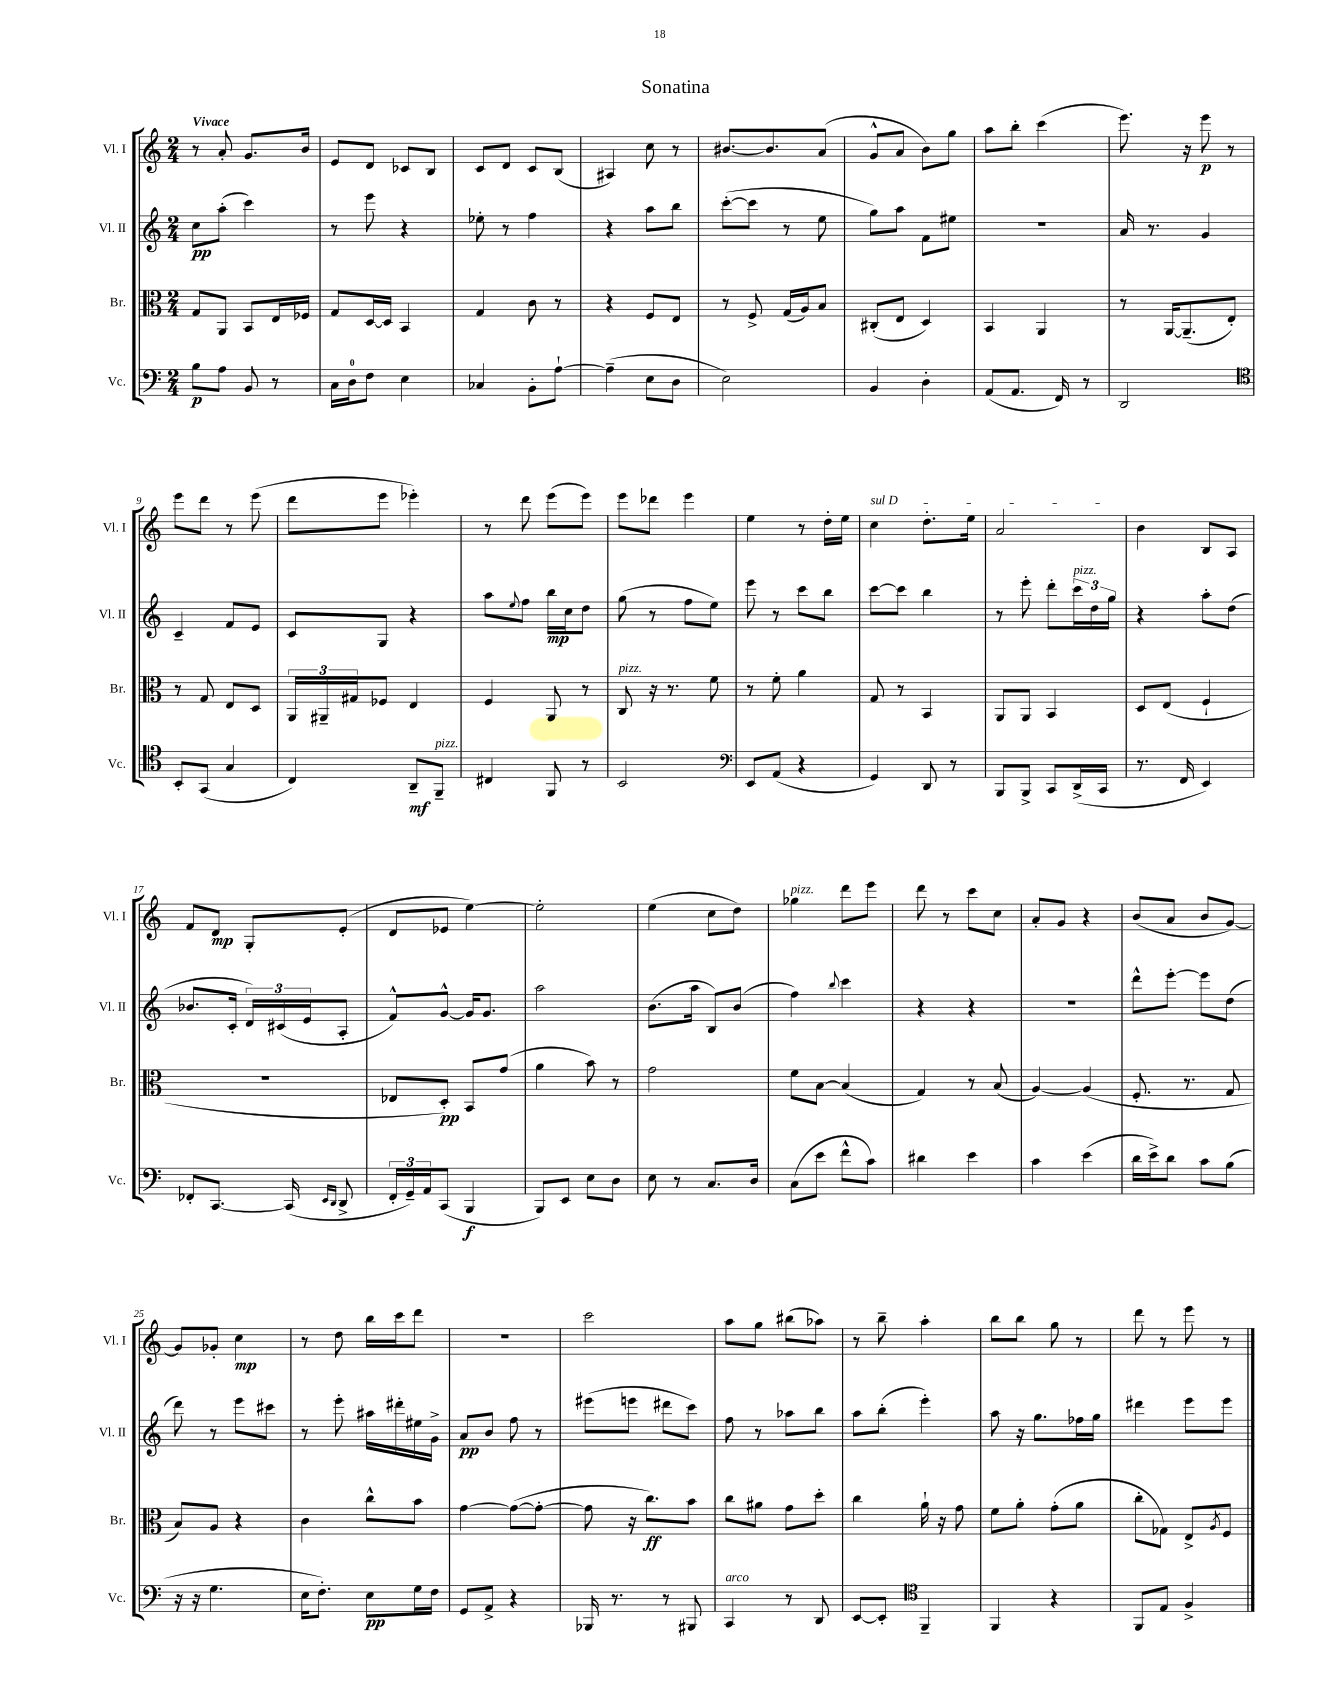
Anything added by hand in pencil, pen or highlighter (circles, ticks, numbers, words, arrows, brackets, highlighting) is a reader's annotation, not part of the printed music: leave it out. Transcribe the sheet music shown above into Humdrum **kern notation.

**kern	**dynam	**kern	**dynam	**kern	**dynam	**kern	**dynam
*part4	*part4	*part3	*part3	*part2	*part2	*part1	*part1
*staff4	*staff4	*staff3	*staff3	*staff2	*staff2	*staff1	*staff1
*I"Vc.	*	*I"Br.	*	*I"Vl. II	*	*I"Vl. I	*
*I'Vc.	*	*I'Br.	*	*I'Vl. II	*	*I'Vl. I	*
*clefF4	*	*clefC3	*	*clefG2	*	*clefG2	*
*k[]	*	*k[]	*	*k[]	*	*k[]	*
*M2/4	*	*M2/4	*	*M2/4	*	*M2/4	*
=1	=1	=1	=1	=1	=1	=1	=1
!	!	!	!	!	!	!LO:TX:a:B:t=Vivace	!
8B\L	p	8G/L	.	8cc\L	pp	8r	.
8A\J	.	8AA/J	.	(8aa'\J	.	8a'/	.
8BB/	.	8BB/L	.	4ccc\)	.	8.g/L	.
8r	.	16E/L	.	.	.	.	.
.	.	16F-X/JJ	.	.	.	16b/Jk	.
=2	=2	=2	=2	=2	=2	=2	=2
16C\LL	.	8G/L	.	8r	.	8e/L	.
16D\J	.	.	.	.	.	.	.
8F\J	.	[16D/L	.	8eee\	.	8d/J	.
.	.	16D/JJ]	.	.	.	.	.
4E\	.	4BB/	.	4r	.	8c-X/L	.
.	.	.	.	.	.	8B/J	.
=3	=3	=3	=3	=3	=3	=3	=3
4C-X/	.	4G/	.	8ee-X'\	.	8c/L	.
.	.	.	.	8r	.	8d/J	.
8BB'\L	.	8c\	.	4ff\	.	8c/L	.
[8A`\J	.	8r	.	.	.	(8B/J	.
=4	=4	=4	=4	=4	=4	=4	=4
(4A~\]	.	4r	.	4r	.	4A#X/)	.
8E\L	.	8F/L	.	8aa\L	.	8cc\	.
8D\J	.	8E/J	.	8bb\J	.	8r	.
=5	=5	=5	=5	=5	=5	=5	=5
2E\)	.	8r	.	([8ccc'\L	.	[8.b#X/L	.
.	.	8F^/	.	8ccc\J]	.	.	.
.	.	.	.	.	.	8.b#/]	.
.	.	(16G/LL	.	8r	.	.	.
.	.	16A/J)	.	.	.	.	.
.	.	8B/J	.	8ee\	.	(8a/J	.
=6	=6	=6	=6	=6	=6	=6	=6
4BB/	.	(8C#X'/L	.	8gg\L)	.	8g^^/L	.
.	.	8E/J	.	8aa\J	.	8a/J	.
4D'\	.	4D/)	.	8f\L	.	8b\L)	.
.	.	.	.	8ee#X\J	.	8gg\J	.
=7	=7	=7	=7	=7	=7	=7	=7
(8AA/L	.	4BB/	.	2r	.	8aa\L	.
8.AA/J	.	.	.	.	.	8bb'\J	.
.	.	4AA/	.	.	.	(4ccc\	.
16FF/)	.	.	.	.	.	.	.
8r	.	.	.	.	.	.	.
=8	=8	=8	=8	=8	=8	=8	=8
2DD/	.	8r	.	16a/	.	8.eee\)	.
.	.	.	.	8.r	.	.	.
.	.	[16AA/KL	.	.	.	.	.
.	.	(8.AA~/]	.	.	.	16r	.
.	.	.	.	4g/	.	8eee\	p
.	.	8E'/J)	.	.	.	8r	.
!!LO:LB:g=z
=9	=9	=9	=9	=9	=9	=9	=9
*clefC4	*	*	*	*	*	*	*
8BB'/L	.	8r	.	4c~/	.	8eee\L	.
(8GG/J	.	8G/	.	.	.	8ddd\J	.
4G/	.	8E/L	.	8f/L	.	8r	.
.	.	8D/J	.	8e/J	.	(8eee\	.
=10	=10	=10	=10	=10	=10	=10	=10
4C/)	.	24AA/LL	.	8c/L	.	8ddd\L	.
.	.	24AA#X~/	.	.	.	.	.
.	.	24G#X/J	.	.	.	.	.
.	.	8F-X/J	.	8G/J	.	8eee\J	.
8AA~/L	mf	4E/	.	4r	.	4eee-X'\)	.
!LO:TX:a:i:t=pizz.	!	!	!	!	!	!	!
8FF~/J	.	.	.	.	.	.	.
=11	=11	=11	=11	=11	=11	=11	=11
4C#X/	.	4F/	.	8aa\L	.	8r	.
.	.	.	.	8qqee/	.	.	.
.	.	.	.	8ff\J	.	8ddd\	.
8FF/	.	8AA/	.	16bb\LL	mp	(8eee\L	.
.	.	.	.	16cc\J	.	.	.
8r	.	8r	.	8dd\J	.	8eee\J)	.
=12	=12	=12	=12	=12	=12	=12	=12
!	!	!LO:TX:a:i:t=pizz.	!	!	!	!	!
2BB/	.	8C/	.	(8gg\	.	8eee\L	.
.	.	16r	.	8r	.	8ddd-X\J	.
.	.	8.r	.	.	.	.	.
.	.	.	.	8ff\L	.	4eee\	.
.	.	8f\	.	8ee\J)	.	.	.
=13	=13	=13	=13	=13	=13	=13	=13
*clefF4	*	*	*	*	*	*	*
8EE/L	.	8r	.	8eee\	.	4ee\	.
(8AA/J	.	8f'\	.	8r	.	.	.
4r	.	4a\	.	8ccc\L	.	8r	.
.	.	.	.	8bb\J	.	16dd'\LL	.
.	.	.	.	.	.	16ee\JJ	.
=14	=14	=14	=14	=14	=14	=14	=14
!	!	!	!	!	!	!LO:TX:a:i:t=sul D	!
4GG/)	.	8G/	.	[8ccc\L	.	4cc\	.
.	.	8r	.	8ccc\J]	.	.	.
8DD/	.	4BB/	.	4bb\	.	8.dd'\L	.
8r	.	.	.	.	.	.	.
.	.	.	.	.	.	16ee\Jk	.
=15	=15	=15	=15	=15	=15	=15	=15
8BBB/L	.	8AA/L	.	8r	.	2a/	.
8BBB^/J	.	8AA/J	.	8eee'\	.	.	.
8CC/L	.	4BB/	.	8ddd'\L	.	.	.
!	!	!	!	!LO:TX:a:i:t=pizz.	!	!	!
(16DD^/L	.	.	.	24ccc\L	.	.	.
.	.	.	.	24dd\	.	.	.
16CC/JJ	.	.	.	.	.	.	.
.	.	.	.	24gg\JJ	.	.	.
=16	=16	=16	=16	=16	=16	=16	=16
8.r	.	8D/L	.	4r	.	4b\	.
.	.	(8E/J	.	.	.	.	.
16FF/	.	.	.	.	.	.	.
4EE/)	.	4F`/	.	8aa'\L	.	8B/L	.
.	.	.	.	(8dd\J	.	8A/J	.
!!LO:LB:g=z
=17	=17	=17	=17	=17	=17	=17	=17
8FF-X'/L	.	2r	.	8.b-X/L	.	8f/L	.
[8.CC/J	.	.	.	.	.	8d/J	mp
.	.	.	.	16c'/Jk	.	.	.
.	.	.	.	24d/LL)	.	8G'/L	.
.	.	.	.	(24c#X/	.	.	.
(16CC/]	.	.	.	.	.	.	.
.	.	.	.	24e/J	.	.	.
16qqEE/LL	.	.	.	.	.	.	.
16qqDD/JJ	.	.	.	.	.	.	.
8DD^/	.	.	.	8A'/J	.	(8e'/J	.
=18	=18	=18	=18	=18	=18	=18	=18
24FF'/LL	.	8E-X/L	.	8f^^/L)	.	8d/L	.
24GG~/)	.	.	.	.	.	.	.
24AA/J	.	.	.	.	.	.	.
(8CC/J	.	8D'/J)	pp	[8g^^/J	.	8e-X/J	.
4BBB/	f	8BB/L	.	16g/KL]	.	[4ee\)	.
.	.	.	.	8.g/J	.	.	.
.	.	(8g/J	.	.	.	.	.
=19	=19	=19	=19	=19	=19	=19	=19
8BBB/L)	.	4a\	.	2aa\	.	2ee'\]	.
8EE/J	.	.	.	.	.	.	.
8E\L	.	8b\)	.	.	.	.	.
8D\J	.	8r	.	.	.	.	.
=20	=20	=20	=20	=20	=20	=20	=20
8E\	.	2g\	.	(8.b\L	.	(4ee\	.
8r	.	.	.	.	.	.	.
.	.	.	.	16aa\Jk	.	.	.
8.C/L	.	.	.	8B/L)	.	8cc\L	.
.	.	.	.	(8b/J	.	8dd\J)	.
16D/Jk	.	.	.	.	.	.	.
=21	=21	=21	=21	=21	=21	=21	=21
!	!	!	!	!	!	!LO:TX:a:i:t=pizz.	!
(8C\L	.	8f\L	.	4ff\)	.	4gg-X\	.
8e\J	.	[8B\J	.	.	.	.	.
.	.	.	.	8qqbb/	.	.	.
8f^^\L	.	(4B/]	.	4ccc\	.	8ddd\L	.
8c\J)	.	.	.	.	.	8eee\J	.
=22	=22	=22	=22	=22	=22	=22	=22
4d#X\	.	4G/)	.	4r	.	8ddd\	.
.	.	.	.	.	.	8r	.
4e\	.	8r	.	4r	.	8ccc\L	.
.	.	(8B/	.	.	.	8cc\J	.
=23	=23	=23	=23	=23	=23	=23	=23
4c\	.	[4A/)	.	2r	.	8a'/L	.
.	.	.	.	.	.	8g/J	.
(4e\	.	(4A/]	.	.	.	4r	.
=24	=24	=24	=24	=24	=24	=24	=24
16d\LL	.	8.F'/	.	8ddd^^\L	.	(8b/L	.
16e^\J)	.	.	.	.	.	.	.
8d\J	.	.	.	[8eee'\J	.	8a/J	.
.	.	8.r	.	.	.	.	.
8c\L	.	.	.	8eee\L]	.	8b/L	.
(8B\J	.	8G/	.	(8dd\J	.	[8g/J)	.
!!LO:LB:g=z
=25	=25	=25	=25	=25	=25	=25	=25
16r	.	8B/L)	.	8ddd\)	.	8g/L]	.
16r	.	.	.	.	.	.	.
4.G\	.	8A/J	.	8r	.	8g-X'/J	.
.	.	4r	.	8eee\L	.	4cc\	mp
.	.	.	.	8ccc#X\J	.	.	.
=26	=26	=26	=26	=26	=26	=26	=26
16E\KL	.	4c\	.	8r	.	8r	.
8.F'\J)	.	.	.	.	.	.	.
.	.	.	.	8eee'\	.	8dd\	.
8E\L	pp	8cc^^\L	.	16aa#X\LL	.	16bb\LL	.
.	.	.	.	16ddd#X'\	.	16ccc\J	.
16G\L	.	8b\J	.	16ee#X\	.	8ddd\J	.
16F\JJ	.	.	.	16g^\JJ	.	.	.
=27	=27	=27	=27	=27	=27	=27	=27
8GG/L	.	[4g\	.	8a/L	pp	2r	.
8AA^/J	.	.	.	8b/J	.	.	.
4r	.	(8g\L_	.	8ff\	.	.	.
.	.	8g'\J_	.	8r	.	.	.
=28	=28	=28	=28	=28	=28	=28	=28
16BBB-X/	.	8g\]	.	(8eee#X\L	.	2ccc\	.
8.r	.	.	.	.	.	.	.
.	.	16r	.	8eeen\J	.	.	.
.	.	8.cc\L)	ff	.	.	.	.
8r	.	.	.	8ddd#X\L	.	.	.
8BBB#X/	.	8b\J	.	8ccc\J)	.	.	.
=29	=29	=29	=29	=29	=29	=29	=29
!LO:TX:a:i:t=arco	!	!	!	!	!	!	!
4CC/	.	8cc\L	.	8ff\	.	8aa\L	.
.	.	8a#X\J	.	8r	.	8gg\J	.
8r	.	8g\L	.	8aa-X\L	.	(8bb#X\L	.
8DD/	.	8dd'\J	.	8bb\J	.	8aa-X\J)	.
=30	=30	=30	=30	=30	=30	=30	=30
[8EE/L	.	4cc\	.	8aa\L	.	8r	.
8EE'/J]	.	.	.	(8bb'\J	.	8bb~\	.
*clefC4	*	*	*	*	*	*	*
4FF~/	.	16a`\	.	4eee'\)	.	4aa'\	.
.	.	16r	.	.	.	.	.
.	.	8g\	.	.	.	.	.
=31	=31	=31	=31	=31	=31	=31	=31
4FF/	.	8f\L	.	8aa\	.	8bb\L	.
.	.	8a'\J	.	16r	.	8bb\J	.
.	.	.	.	8.gg\L	.	.	.
4r	.	(8g'\L	.	.	.	8gg\	.
.	.	8a\J	.	16ff-X\L	.	8r	.
.	.	.	.	16gg\JJ	.	.	.
=32	=32	=32	=32	=32	=32	=32	=32
8FF/L	.	8cc'\L	.	4ddd#X\	.	8ddd\	.
8E/J	.	8G-X\J)	.	.	.	8r	.
4F^/	.	8E^/L	.	8eee\L	.	8eee\	.
.	.	8qA/	.	.	.	.	.
.	.	8F/J	.	8eee\J	.	8r	.
==	==	==	==	==	==	==	==
*-	*-	*-	*-	*-	*-	*-	*-
